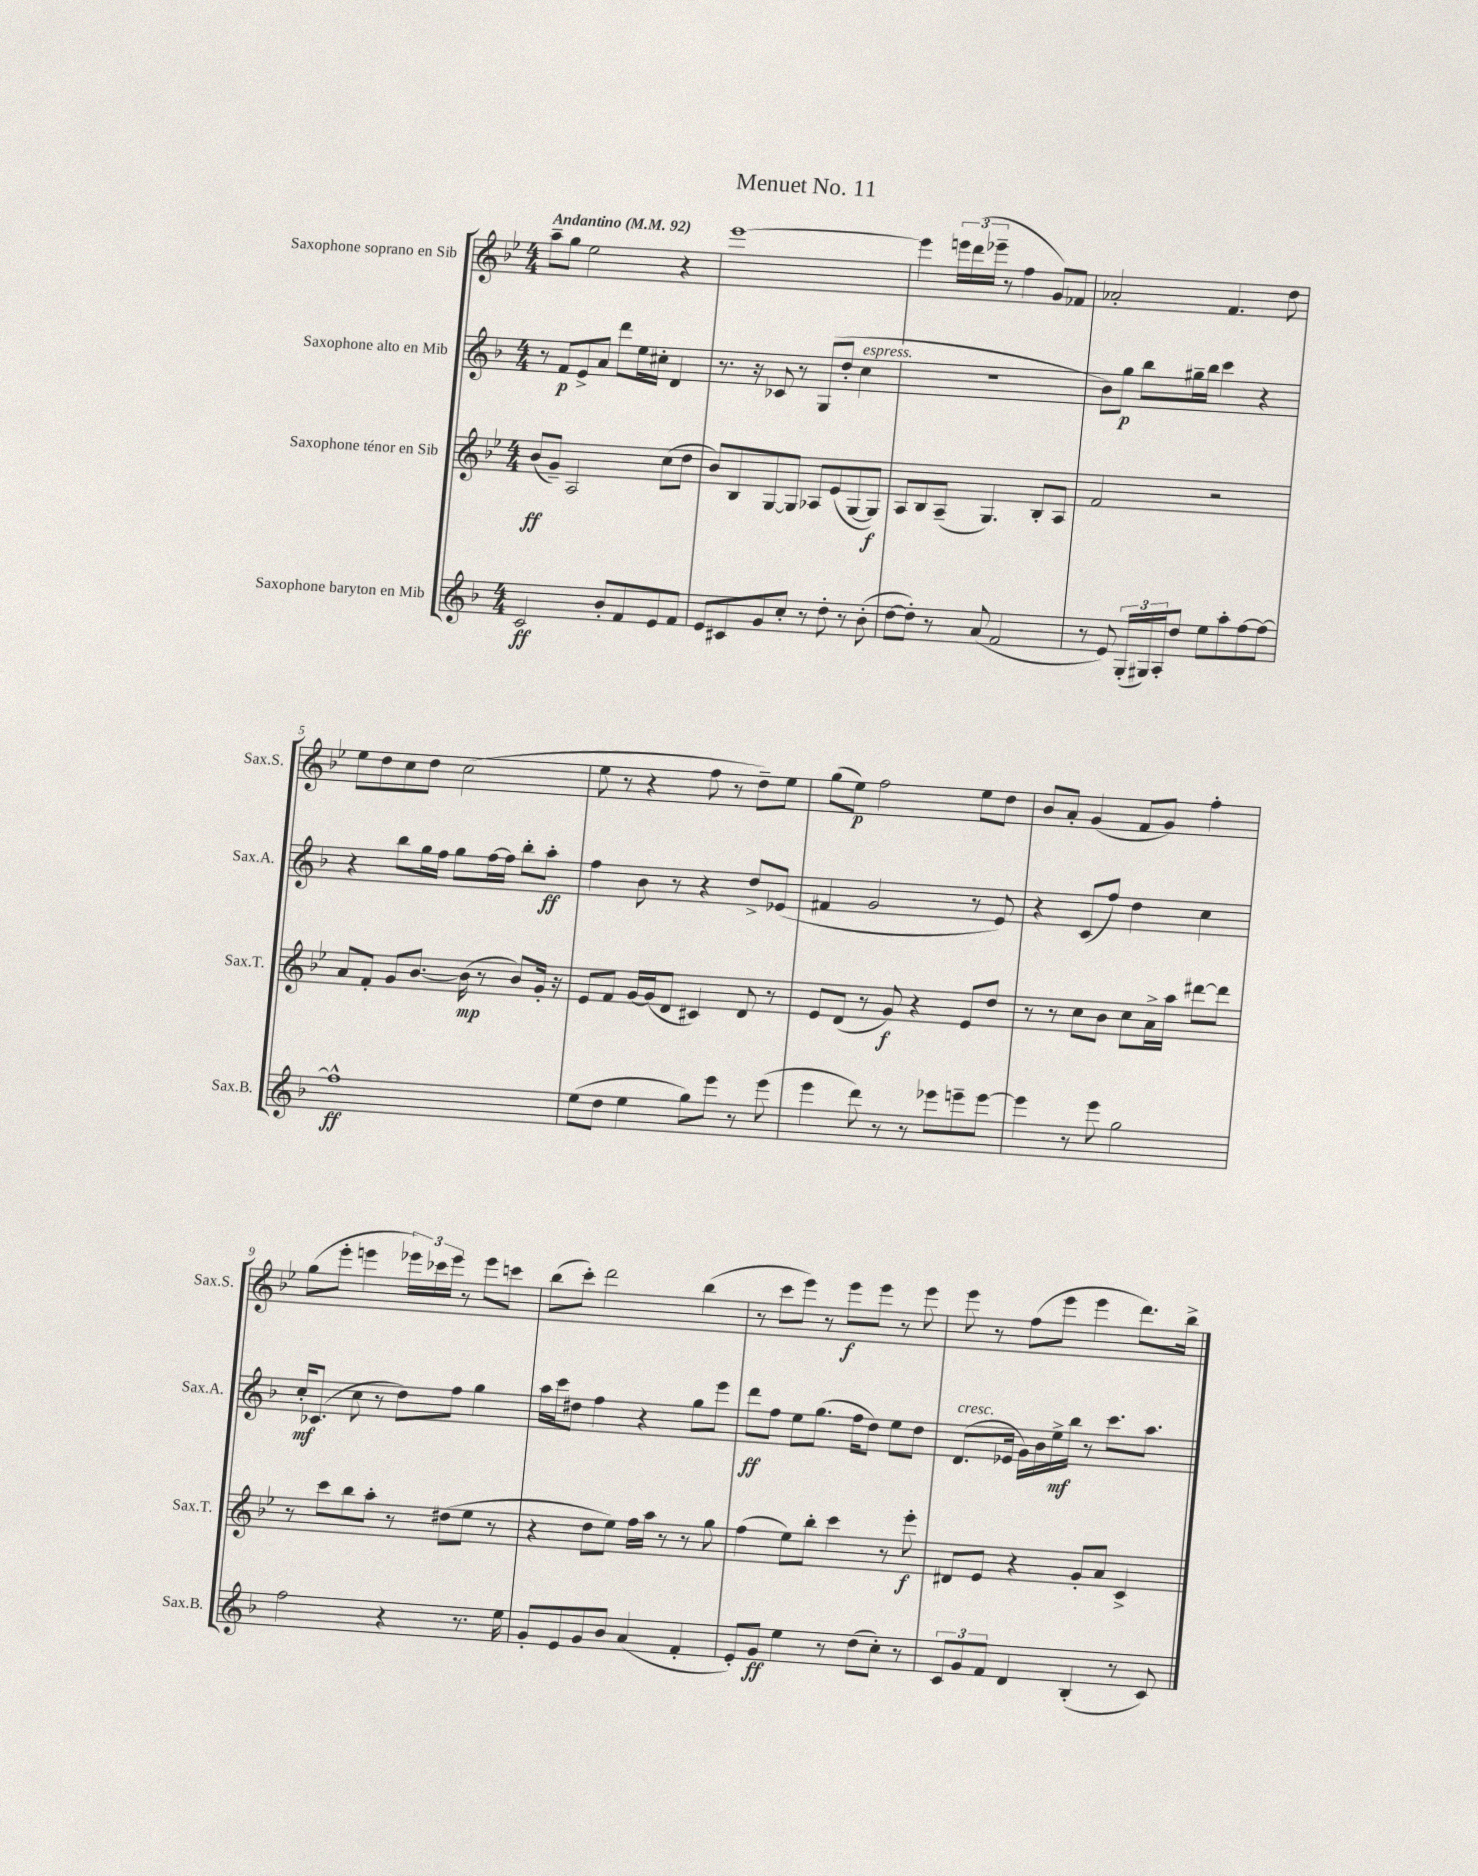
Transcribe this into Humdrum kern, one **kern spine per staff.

**kern	**kern	**kern	**kern
*staff4	*staff3	*staff2	*staff1
*clefG2	*clefG2	*clefG2	*clefG2
*k[b-]	*k[b-e-]	*k[b-]	*k[b-e-]
*M4/4	*M4/4	*M4/4	*M4/4
*MM92	*MM92	*MM92	*MM92
2c/	(8b-/L	8r	8aa~\L
.	8g~/J)	8f/L	8gg\J
.	2A/	8e^/	2ee-\
.	.	8a/J	.
8b-'/L	.	8ddd\L	.
8f/	.	16ee\L	.
.	.	16cc#'\JJ	.
8e/	(8cc\L	4d/	4r
8f/J	8dd\J	.	.
=	=	=	=
8e/L	8b-/L)	8.r	[1eee-
8c#/	8B-/	.	.
.	.	16r	.
8g/	[8G/	8c-/	.
8cc'/J	8G/]J	8r	.
8r	8A-/L	(8G/L	.
8dd'\	(8e-/	8dd'/J	.
8r	[8G/	4cc\	.
(8b-'\	8G/]J)	.	.
=	=	=	=
[8dd\L	8A/L	1r	4eee-\]
8dd'\]J)	8B-/	.	.
8r	(8A~/J	.	24eee\LL
.	.	.	(24ddd\
.	.	.	24eee-~\JJ
(8a/	4.G/)	.	8r
2f/	.	.	4ff\
.	8B-'/L	.	8g/L)
.	8A/J	.	8f-/J
=	=	=	=
8r	2f/	8b-\L)	2a-'/
8e/)	.	8gg\J	.
(24G'/LL	.	8bb-\L	.
24G#/)	.	.	.
24A'/J	.	.	.
8dd/J	.	16gg#~\L	.
.	.	16bb-\JJ	.
8ee\L	2r	4ccc\	4.f/
8aa'\	.	.	.
[8ff\	.	4r	.
8ff\_J	.	.	8dd\
=	=	=	=
1ff^^]	8a/L	4r	8ee-\L
.	8f'/J	.	8dd\
.	8g/L	8bb-\L	8cc\
.	[8.b-/J	16gg\L	8dd\J
.	.	16ff\JJ	.
.	.	8gg\L	(2cc\
.	(16b-\]	.	.
.	8r	[16ff\L	.
.	.	16ff\]JJ	.
.	8b-/L)	8bb-'\L	.
.	16g'/Jk	8aa'\J	.
.	16r	.	.
=	=	=	=
(8ee\L	8e-/L	4ff\	8ee-\
8dd\J	8f/J	.	8r
4ee\	[16g/LL	8b-\	4r
.	(16g/]J	.	.
.	8d/J	8r	.
8gg\L)	4c#/)	4r	8ff\
8eee\J	.	.	8r
8r	8d/	8dd^/L	8dd~\L)
(8eee\	8r	(8e-/J	8ee-\J
=	=	=	=
4eee\	8e-/L	4f#/	(8gg\L
.	(8d/J	.	8ee-\J)
8ddd\)	8r	2g/	2ff\
8r	8g/)	.	.
8r	4r	.	.
8eee-\L	.	.	.
8eee~\	8e-/L	8r	8ee-\L
[8eee\J	8dd/J	8e/)	8dd\J
=	=	=	=
4eee\]	8r	4r	8b-/L
.	8r	.	8a'/J
8r	8cc\L	(8c/L	(4g/
8eee\	8b-\J	8ff/J)	.
2gg\	8cc\L	4dd\	8f/L
.	16a^\L	.	8g/J)
.	16aa\JJ	.	.
.	[8ddd#\L	4cc\	4ff'\
.	8ddd#\]J	.	.
=	=	=	=
2ff\	8r	16cc'/LK	(8gg\L
.	.	(8.c-/J	.
.	8ccc\L	.	8eee-'\J
.	8bb-\	8cc\	4eee\
.	8aa'\J	8r	.
4r	8r	8dd\L)	24eee-\LL)
.	.	.	24ccc-\
.	.	.	24eee-\JJ
.	(8dd#\L	8ff\J	8r
8.r	8ee-\J	4gg\	8eee-\L
.	8r	.	8ccc\J
16ee\	.	.	.
=	=	=	=
8g'/L	4r	16aa\LL	(8bb-\L
.	.	16ccc\J	.
8e/	.	8dd#\J	8ccc'\J)
8g/	8dd\L	4ff\	2ddd\
8b-/J	8ee-\J)	.	.
(4a/	16ff\LL	4r	.
.	16aa\JJ	.	.
.	8r	.	.
4f'/	8r	8gg\L	(4bb-\
.	8gg\	8eee\J	.
=	=	=	=
8e'/L)	(4ff\	8ddd\L	8r
8g/J	.	8ff\J	8ccc\L
4ee\	8ee-\L)	8ee\L	8eee-\J)
.	8bb-'\J	(8.gg\J	8r
8r	4ccc\	.	8eee-\L
.	.	16ff\LK	.
(8dd\L	.	8dd\J)	8eee-\J
8cc'\J)	8r	8ee\L	8r
8r	8eee-'\	8dd\J	8eee-\
=	=	=	=
12c/L	8d#/L	(8.d/L	8eee-\
12g/	.	.	.
.	8e-/J	.	8r
12f/J	.	.	.
.	.	16e-/Jk	.
4d/	4r	16g\LL)	(8ff\L
.	.	16b-\	.
.	.	16ee^\	8eee-\J
.	.	16bb-\JJ	.
(4B-'/	8g'/L	8r	4eee-\
.	8a/J	8.ccc\L	.
8r	4c^/	.	8.ddd\L)
.	.	8.aa\J	.
8c/)	.	.	.
.	.	.	16bb-^\Jk
==	==	==	==
*-	*-	*-	*-
